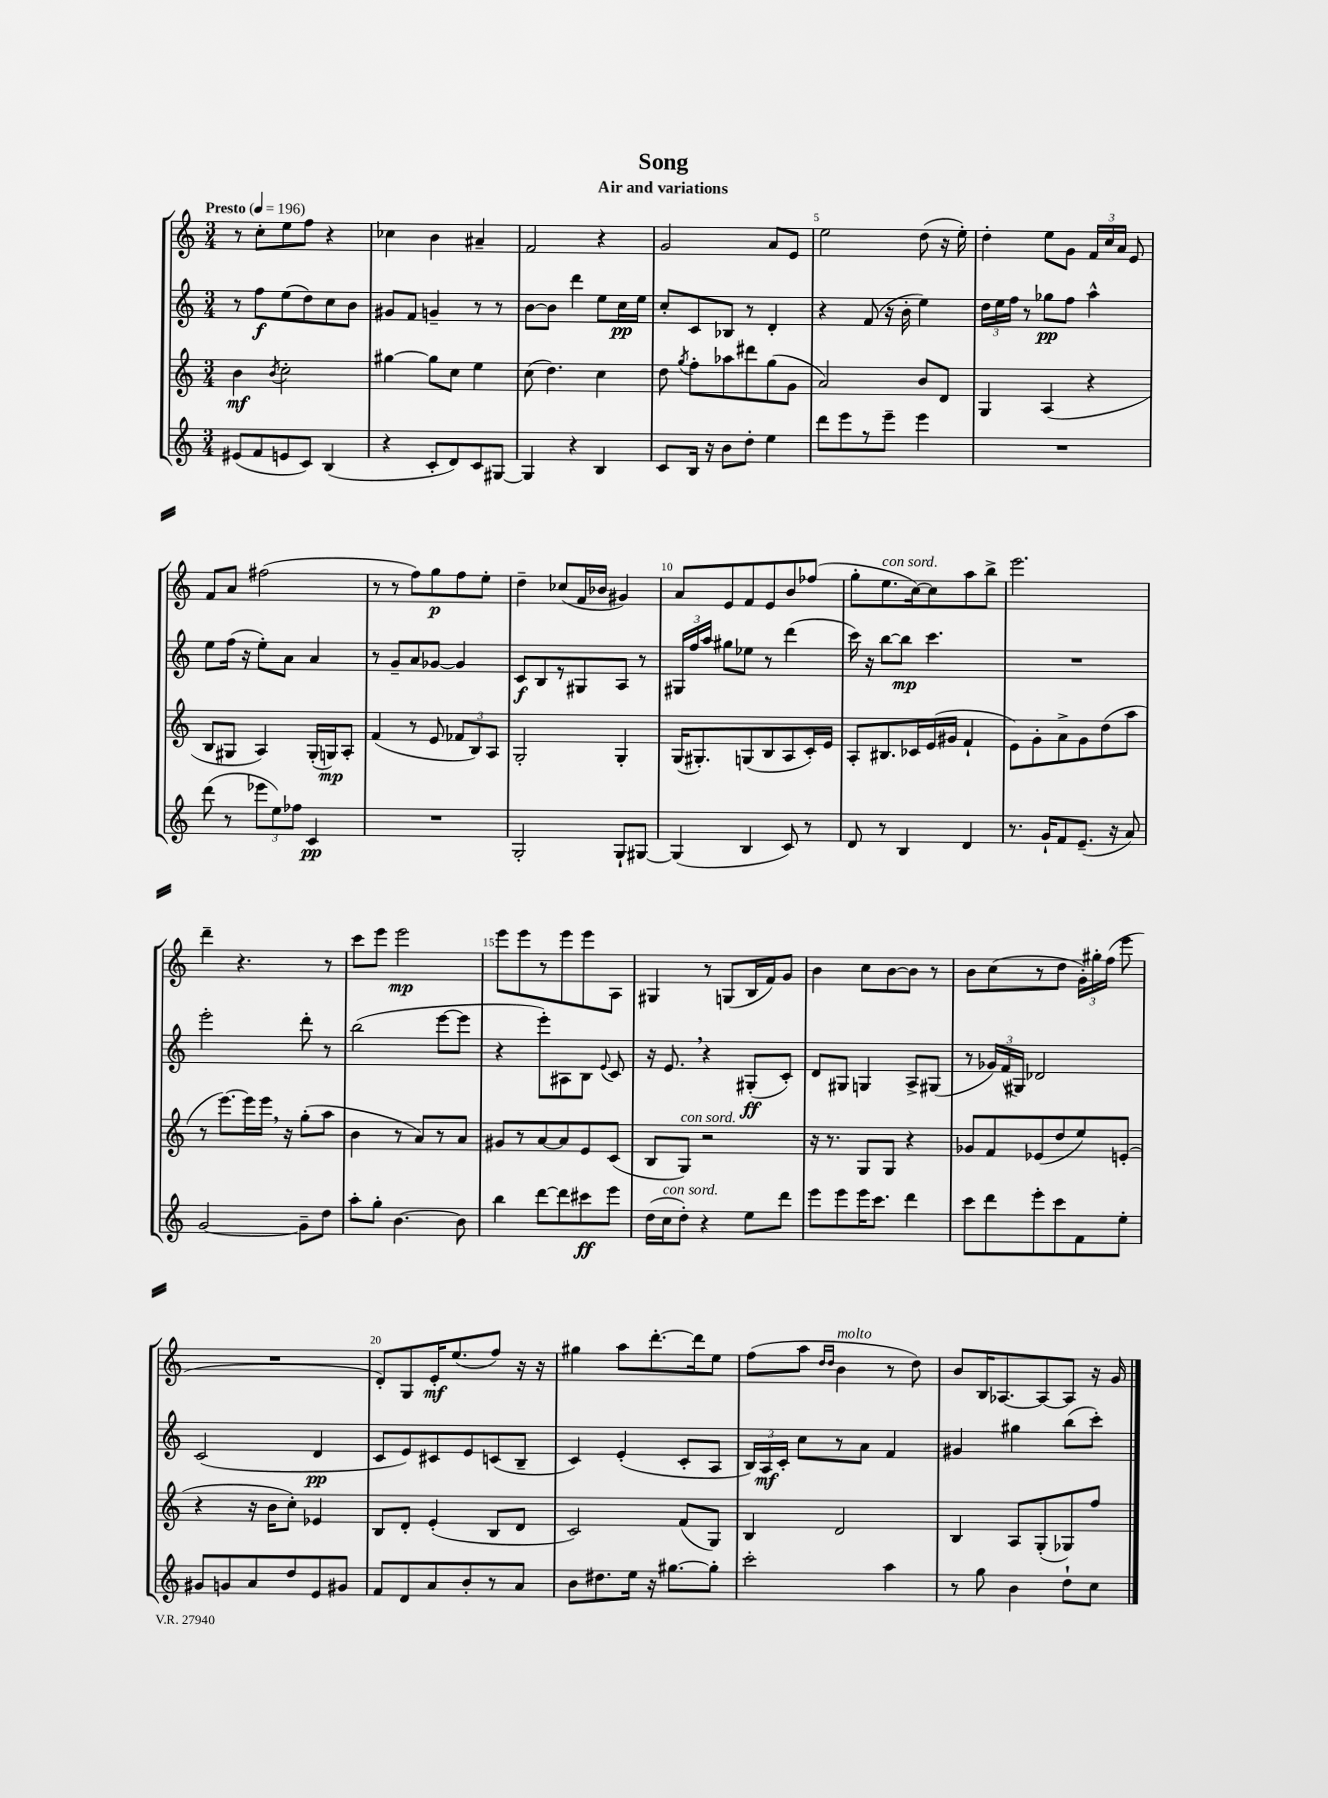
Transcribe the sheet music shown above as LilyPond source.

\header { title = "Song" subtitle = "Air and variations" }
<<
\new StaffGroup <<
\new Staff = "s0" {
    \clef treble \key c \major \numericTimeSignature \time 3/4 \tempo "Presto" 4 = 196
    \autoBeamOff r8 c''8[-. e''8 f''8] r4 |
    ces''4 b'4 ais'4-- |
    f'2 r4 |
    g'2 a'8[ e'8] |
    e''2 d''8( r16 e''16-.) |
    d''4-. e''8[ g'8] \tuplet 3/2 { f'16[ c''16 a'16] } e'8 |
    f'8[ a'8] fis''2( |
    r8 r8 f''8[) g''8\p f''8 e''8]-. |
    d''4-- ces''8[( f'16 bes'16] gis'4) |
    a'8[ e'8 f'8 e'8 b'8 fes''8]( |
    g''8[-. e''8.^\markup { \italic "con sord." } c''16~) c''8 a''8 b''8]-> |
    e'''2. |
    d'''4-- r4. r8 |
    c'''8[ e'''8] e'''2\mp |
    e'''8[ e'''8 r8 e'''8 e'''8 a8] |
    gis4 r8 g8[( b16 f'16) g'8] |
    b'4 c''8[ b'8~ b'8] r8 |
    b'8[ c''8( r8 d''8] \tuplet 3/2 { g'16[-.) gis''16-. f''16]( } e'''8 |
    R2. |
    d'8[-.) g8 e'16-.\mf e''8.( f''8]) r16 r16 |
    gis''4 a''8[ d'''8.~-. d'''16 e''8] |
    f''8[( a''8] \grace { d''16[ d''16] } b'4^\markup { \italic "molto" } r8 d''8) |
    b'8[ b16 aes8.~ aes8~ aes8] r16 g'16 \bar "|." |
}
\new Staff = "s1" {
    \clef treble \key c \major \numericTimeSignature \time 3/4
    \autoBeamOff r8 f''8[\f e''8( d''8) c''8 b'8] |
    gis'8[ f'8] g'4-- r8 r8 |
    b'8[~ b'8] d'''4 e''8[ c''16\pp e''16] |
    c''8[-. c'8 bes8] r8 d'4-. |
    r4 f'8( r16 b'16-. e''4) |
    \tuplet 3/2 { d''16[ e''16 f''16] } r8 ges''8[\pp f''8] a''4-^ |
    e''8[ f''16]( r16 e''8[-.) a'8] a'4 |
    r8 g'8[-- a'8 ges'8]~ ges'4 |
    c'8[\f b8 r8 gis8 a8] r8 |
    \tuplet 3/2 { gis16[ f''16 a''16] } gis''8[ ees''8] r8 d'''4( |
    c'''16) r16 b''8[~ b''8]\mp c'''4. |
    R2. |
    e'''2-. d'''8-. r8 |
    b''2( e'''8[~ e'''8] |
    r4 e'''8[-.) ais8 b8] \appoggiatura { e'8 } c'8 |
    r16 e'8. \breathe r4 gis8[-.\ff( c'8]-.) |
    d'8[ gis8] g4 a8[-> gis8]( |
    r8 \tuplet 3/2 { ges'16[) f'16( gis16]) } des'2 |
    c'2( d'4\pp |
    c'8[ e'8) cis'8 e'8 c'8( b8]-- |
    c'4) e'4-.( c'8[-. a8] |
    \tuplet 3/2 { b16[) a16\mf c'16]-. } c''8[ r8 a'8] f'4 |
    gis'4 gis''4 b''8[( c'''8]-.) \bar "|." |
}
\new Staff = "s2" {
    \clef treble \key c \major \numericTimeSignature \time 3/4
    \autoBeamOff b'4\mf \acciaccatura { b'8 } c''2-. |
    gis''4~ gis''8[ c''8] e''4 |
    c''8( d''4.) c''4 |
    d''8 \acciaccatura { g''8 } f''8[-. aes''8 dis'''8 g''8( g'8] |
    a'2) b'8[ d'8] |
    g4 a4( r4 |
    b8[ gis8] a4) gis16[-.( g16\mp) a8]-. |
    f'4( r8 e'8 \tuplet 3/2 { fes'8[ b8) a8] } |
    g2-. g4-. |
    g16[( gis8.-.) g8( b8 a8 c'16-.) e'16] |
    a8[-. bis8. ces'16 e'16( gis'16] f'4-! |
    e'8[) g'8-. a'8-> g'8 d''8( a''8] |
    r8 e'''8.[~) e'''16 e'''16] \breathe r16 g''8[-.( a''8] |
    b'4 r8 a'8[) r8 a'8] |
    gis'8[ r8 a'8~ a'8 e'8 c'8]( |
    b8[ g8]^\markup { \italic "con sord." }) r2 |
    r16 r8. g8[ g8] r4 |
    ges'8[ f'8 ees'8( d''8 e''8) e'8]-.( |
    r4 r16 b'16[ c''8]-.) ees'4 |
    b8[ d'8]-. e'4-.( b8[ d'8] |
    c'2) f'8[( g8]) |
    b4 d'2 |
    b4 a8[ g8-.( ges8) f''8] \bar "|." |
}
\new Staff = "s3" {
    \clef treble \key c \major \numericTimeSignature \time 3/4
    \autoBeamOff eis'8[( f'8 e'8 c'8]) b4( |
    r4 c'8[-. d'8) c'8 gis8]~ |
    gis4 r4 b4 |
    c'8[ b16] r16 b'8[ d''8]-. e''4 |
    d'''8[ e'''8 r8 e'''8]-- e'''4 |
    R2. |
    d'''8( r8 \tuplet 3/2 { ees'''8[ e''8) fes''8] } c'4\pp |
    R2. |
    g2-. g8[-! gis8]~ |
    gis4( b4 c'8) r8 |
    d'8 r8 b4 d'4 |
    r8. g'16[-! f'8 e'8.]--( r16 a'8) |
    g'2~ g'8[-- d''8] |
    a''8[-. g''8]-. b'4.~ b'8 |
    b''4 d'''8[~ d'''8 cis'''8\ff e'''8] |
    d''16[( c''16^\markup { \italic "con sord." } d''8]-.) r4 e''8[ d'''8] |
    e'''8[ e'''8 e'''16 c'''8.] d'''4 |
    c'''8[ d'''8 e'''8-. c'''8 f'8 e''8]-. |
    gis'8[ g'8 a'8 d''8 e'8 gis'8] |
    f'8[ d'8 a'8 b'8-. r8 a'8] |
    b'8[ dis''8. e''16] r16 gis''8.[~ gis''8]-. |
    c'''2-. a''4 |
    r8 g''8 b'4 d''8[-! c''8] \bar "|." |
}
>>
>>
\layout { \context { \Score \override BarNumber.break-visibility = ##(#f #t #t) barNumberVisibility = #(every-nth-bar-number-visible 5) } }
